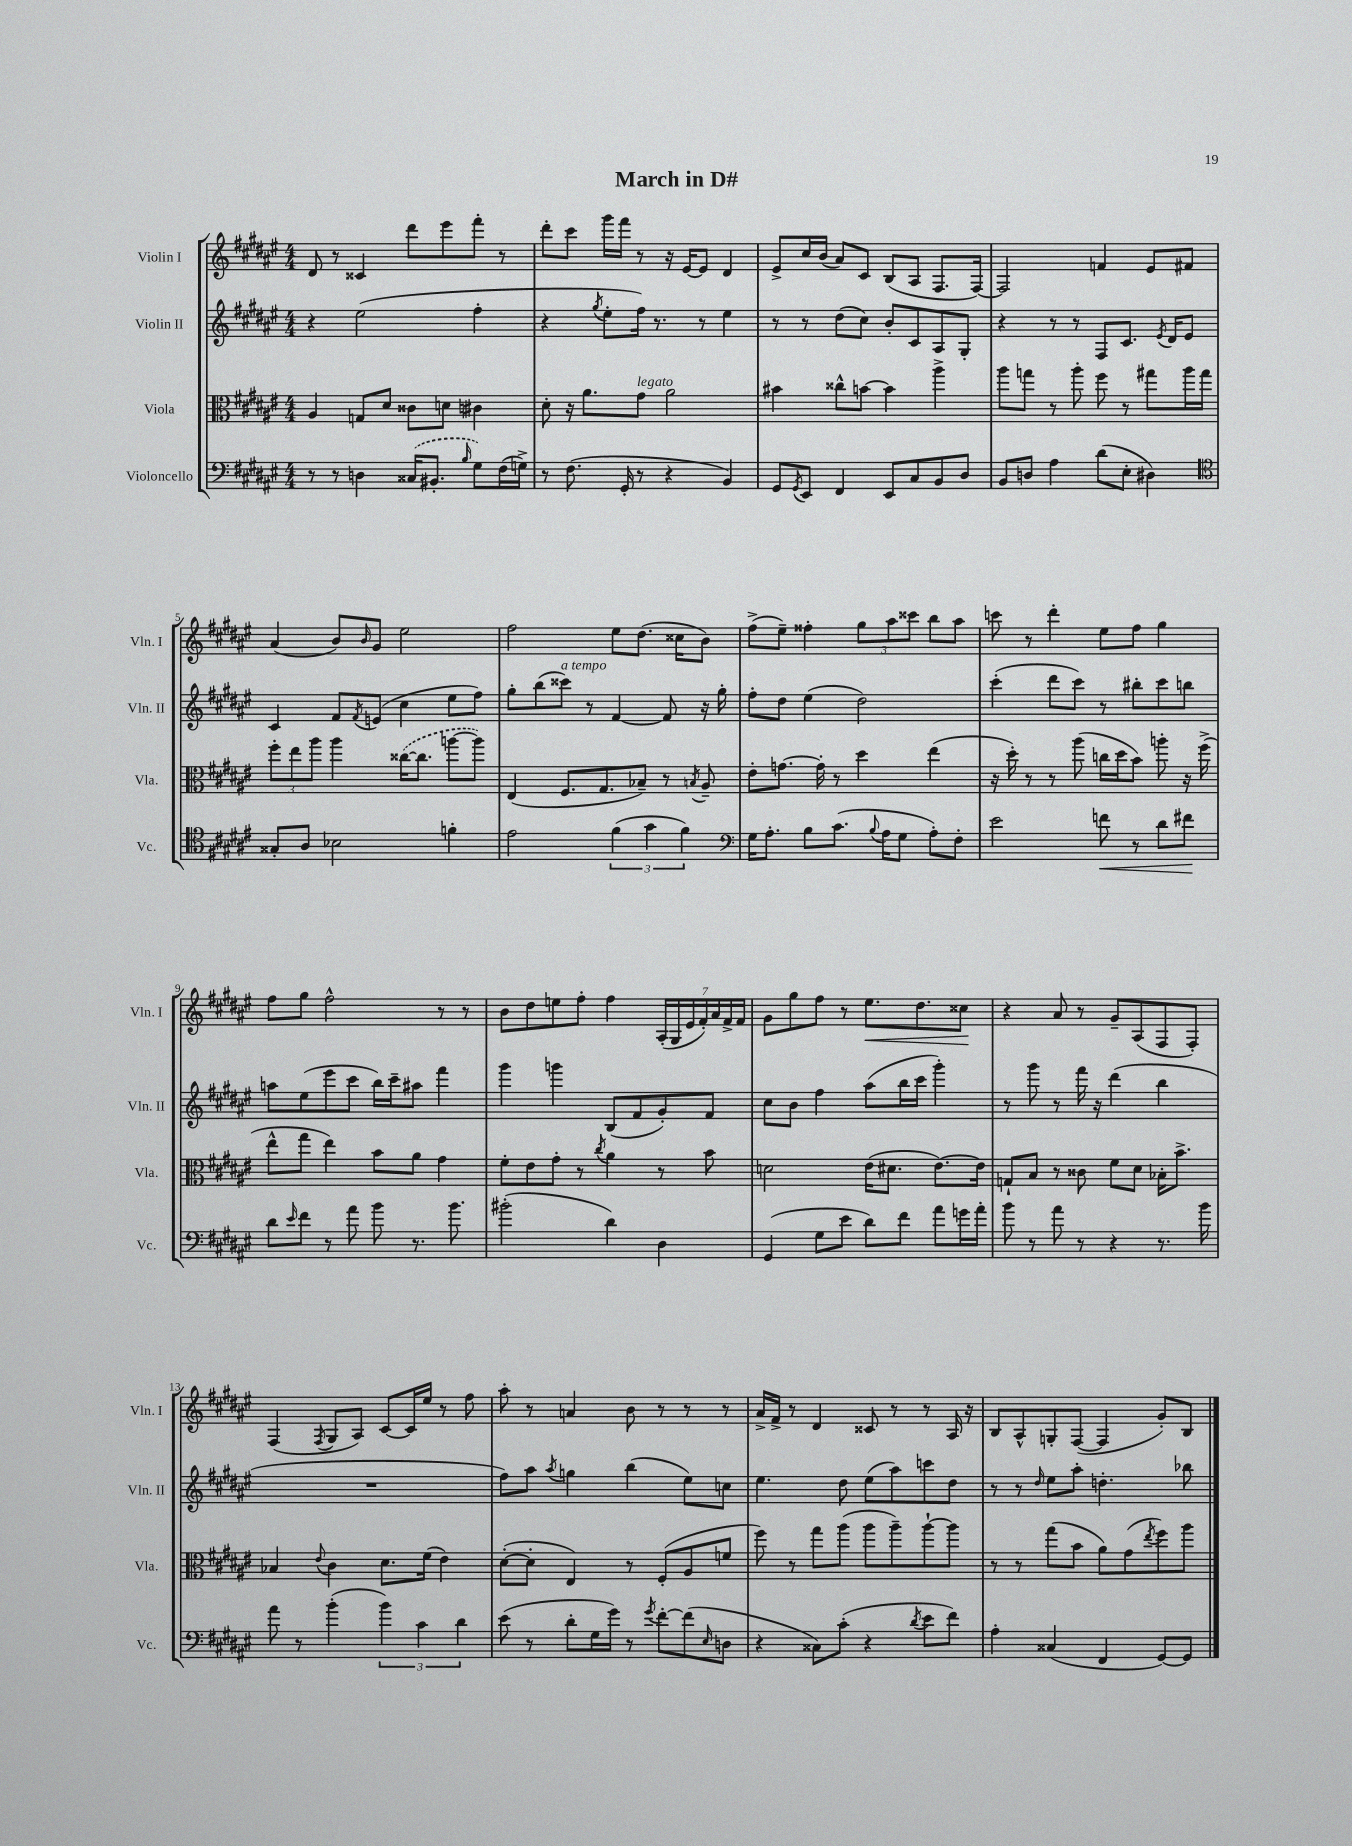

**kern	**kern	**kern	**kern
*staff4	*staff3	*staff2	*staff1
*clefF4	*clefC3	*clefG2	*clefG2
*k[f#c#g#d#a#e#]	*k[f#c#g#d#a#e#]	*k[f#c#g#d#a#e#]	*k[f#c#g#d#a#e#]
*M4/4	*M4/4	*M4/4	*M4/4
8r	4A#/	4r	8d#/
8r	.	.	8r
4D\	8G/L	(2ee#\	4c##/
.	8d#/J	.	.
(16C##/LK	8c##\L	.	8ddd#\L
8.BB#'/J	.	.	.
.	8d\J	.	8eee#\
16qqB/	.	.	.
8G#\L)	4c#\	4ff#'\	8fff#'\J
(16F#\L	.	.	8r
16G^\JJ)	.	.	.
=	=	=	=
8r	8d#'\	4r	8ddd#'\L
(8.F#\	16r	.	8ccc#\J
.	8.a#\L	.	.
.	.	8qgg#/	.
.	.	8ee#'\L	16ggg#\LL
16GG#'/	.	.	16fff#\JJ
8r	8g#\J	16ff#\Jk)	8r
.	.	8.r	.
4r	2a#\	.	16r
.	.	.	[16e#/LK
.	.	8r	8e#/]J
4BB/)	.	4ee#\	4d#/
=	=	=	=
8GG#/L	4b#\	8r	8e#^/L
8qGG#/	.	.	.
8EE#/J	.	8r	16cc#/L
.	.	.	(16b/JJ
4FF#/	8cc##^^\L	(8dd#\L	8a#/L)
.	[8b\J	8cc#\J)	8c#/J
8EE#/L	4b\]	8b'/L	(8B/L
8C#/	.	8c#/	8A#/J
8BB/	4aa#^\	8A#/	8.F#/L
8D#/J	.	8G#'/J	.
.	.	.	[16F#/Jk)
=	=	=	=
8BB/L	8aa#\L	4r	2F#/]
8D/J	8gg\J	.	.
4A#\	8r	8r	.
.	8aa#'\	8r	.
(8d#\L	8ff#\	8F#/L	4f/
8E#'\J	8r	8.c#/J	.
4D#\)	8gg#\L	.	8e#/L
.	.	8qe#/	.
.	.	16d#/LK	.
.	16aa#\L	8e#/J	8f#/J
.	16gg#\JJ	.	.
=	=	=	=
*clefC4	*	*	*
8G##'/L	12ff#'\L	4c#/	(4a#/
.	12ee#\	.	.
8A#/J	.	.	.
.	12aa#\J	.	.
2B-\	4aa#\	8f#/L	8b/L)
.	.	8qf#/	16qqb/
.	.	(8e/J	8g#/J
.	([16cc##\LK	4cc#\	2ee#\
.	8.cc##\]J	.	.
4f'\	[8aa\L	8ee#\L	.
.	8aa\]J)	8ff#\J)	.
=	=	=	=
2e#\	(4E#/	8gg#'\L	2ff#\
.	.	(8bb\	.
.	8.F#/L	8ccc##\J)	.
.	.	8r	.
.	8.G#/	.	.
(6f#\	.	[4f#/	8ee#\L
.	8B-~/J)	.	(8.dd#\J
6g#\	.	.	.
.	8r	8f#/]	.
.	.	.	16cc##\LK
6f#\)	.	.	.
.	8qB/	.	.
.	8A#~/	16r	8b\J)
.	.	16gg#'\	.
=	=	=	=
*clefF4	*	*	*
16G#\LK	8e#'\L	8ff#'\L	(8ff#^\L
8.A#'\J	.	.	.
.	[8.g\J	8dd#\J	8ee#~\J)
8B\L	.	(4ee#\	4ff##'\
.	16g'\]	.	.
(8.c#\J	8r	.	.
.	4dd#\	2dd#\)	12gg#\L
8qqB/	.	.	.
16A#\LK	.	.	.
.	.	.	12aa#\
8G#\J	.	.	.
.	.	.	12ccc##\J
8A#'\L)	(4ee#\	.	8bb\L
8F#'\J	.	.	8aa#\J
=	=	=	=
2e#\	16r	(4ccc#'\	8ccc\
.	16dd#'\)	.	.
.	8r	.	8r
.	8r	8ddd#\L	4ddd#'\
.	(8aa#\	8ccc#\J)	.
8f\	16cc\LL	8r	8ee#\L
.	16dd#\J	.	.
8r	8b\J)	8bb#'\L	8ff#\J
8d#\L	8aa'\	8ccc#\	4gg#\
8f#\J	16r	8bb\J	.
.	(16ff#^\	.	.
=	=	=	=
8d#\L	8ee#^^\L	8aa\L	8ff#\L
16qqe#/	.	.	.
8f#\J	8gg#\J	(8ee#\	8gg#\J
8r	4ee#\)	8eee#\	2ff#^^\
8a#\	.	8ccc#\J	.
8b\	8b\L	16bb\LL)	.
.	.	16ccc#~\J	.
8.r	8a#\J	8aa#\J	.
.	4g#\	4fff#\	8r
8.b\	.	.	.
.	.	.	8r
=	=	=	=
(2b#'\	8f#'\L	4ggg#\	8b\L
.	8e#\	.	8dd#\
.	8g#'\J	4ggg\	8ee\
.	8r	.	8ff#'\J
.	8qcc#/	.	.
4d#\)	4a#\	(8B/L	4ff#\
.	.	8f#/	.
4D#\	8r	8g#'/)	(28A#'/LL
.	.	.	28G#/
.	.	.	28e#/
.	.	.	28f#'/)
.	8b\	8f#/J	.
.	.	.	28a#/
.	.	.	28f#^/
.	.	.	28f#/JJ
=	=	=	=
(4GG#/	2d\	8cc#\L	8g#\L
.	.	8b\J	8gg#\
8G#\L	.	4ff#\	8ff#\J
8e#\J	.	.	8r
8d#\L)	(16e#\LK	(8aa#\L	8.ee#\L
.	8.d#\J	.	.
8f#\J	.	16bb\L	.
.	.	16ccc#\JJ	8.dd#\
8a#\L	[8.e#\L)	4ggg#'\)	.
16g\L	.	.	8cc##\J
16a#'\JJ	16e#\]Jk	.	.
=	=	=	=
8b\	8G`/L	8r	4r
8r	8B/J	8ggg#\	.
8a#\	8r	8r	8a#/
8r	8c##\	16fff#\	8r
.	.	16r	.
4r	8f#\L	(4ddd#\	8g#~/L
.	8d#\J	.	(8A#/
8.r	16B-'\LK	4bb\	8F#/
.	8.b^\J	.	.
.	.	.	8F#'/J)
16b\	.	.	.
=	=	=	=
8a#\	4B-/	1r	(4F#/
8r	.	.	.
.	8qqe#/	.	8qF#/
(4b'\	4c#\	.	8G#/L
.	.	.	8A#/J)
6b\)	8.d#\L	.	[8c#/L
.	.	.	16c#/]L
6c#\	.	.	.
.	(16f#\Jk	.	16ee#/JJ
.	4e#\)	.	8r
6d#\	.	.	.
.	.	.	8ff#\
=	=	=	=
(8e#\	([8d#'\L	8ff#\L)	8aa#'\
8r	8d#'\]J	8aa#\J	8r
.	.	8qaa#/	.
8d#'\L	4E#/)	4gg\	4a/
16G#\L	.	.	.
16g#\JJ)	.	.	.
8r	8r	(4bb\	8b\
8qg#/	.	.	.
[8f#'\L	(8F#'/L	.	8r
(8f#\]	8A#/	8ee#\L)	8r
16qqE#/	.	.	.
8D\J	8f/J	8cc\J	8r
=	=	=	=
4r	8ff#\)	4.ee#\	16a#^/LL
.	.	.	16f#^/JJ
.	8r	.	8r
8C##\L)	8gg#\L	.	4d#/
(8c#'\J	(8aa#\J	8dd#\	.
4r	8aa#\L	(8ee#\L	8c##/
.	8aa#~\)	8aa#\)	8r
8qd#/	.	.	.
8e#\L	[8aa#`\	8ccc\	8r
8f#\J)	8aa#\]J	8dd#\J	16A#/
.	.	.	16r
=	=	=	=
4A#'\	8r	8r	8B/L
.	8r	8r	8A#^^/
.	.	16qqdd#/	.
(4C##/	(8gg#\L	8ee#\L	8G'/
.	8b\J	8aa#'\J	([8F#/J
4FF#/	8a#\L)	4.dd'\	4F#/]
.	(8g#\	.	.
.	8qee#/	.	.
[8GG#/L)	8ff#\)	.	8g#'/L)
8GG#/]J	8aa#\J	8bb-\	8B/J
==	==	==	==
*-	*-	*-	*-
